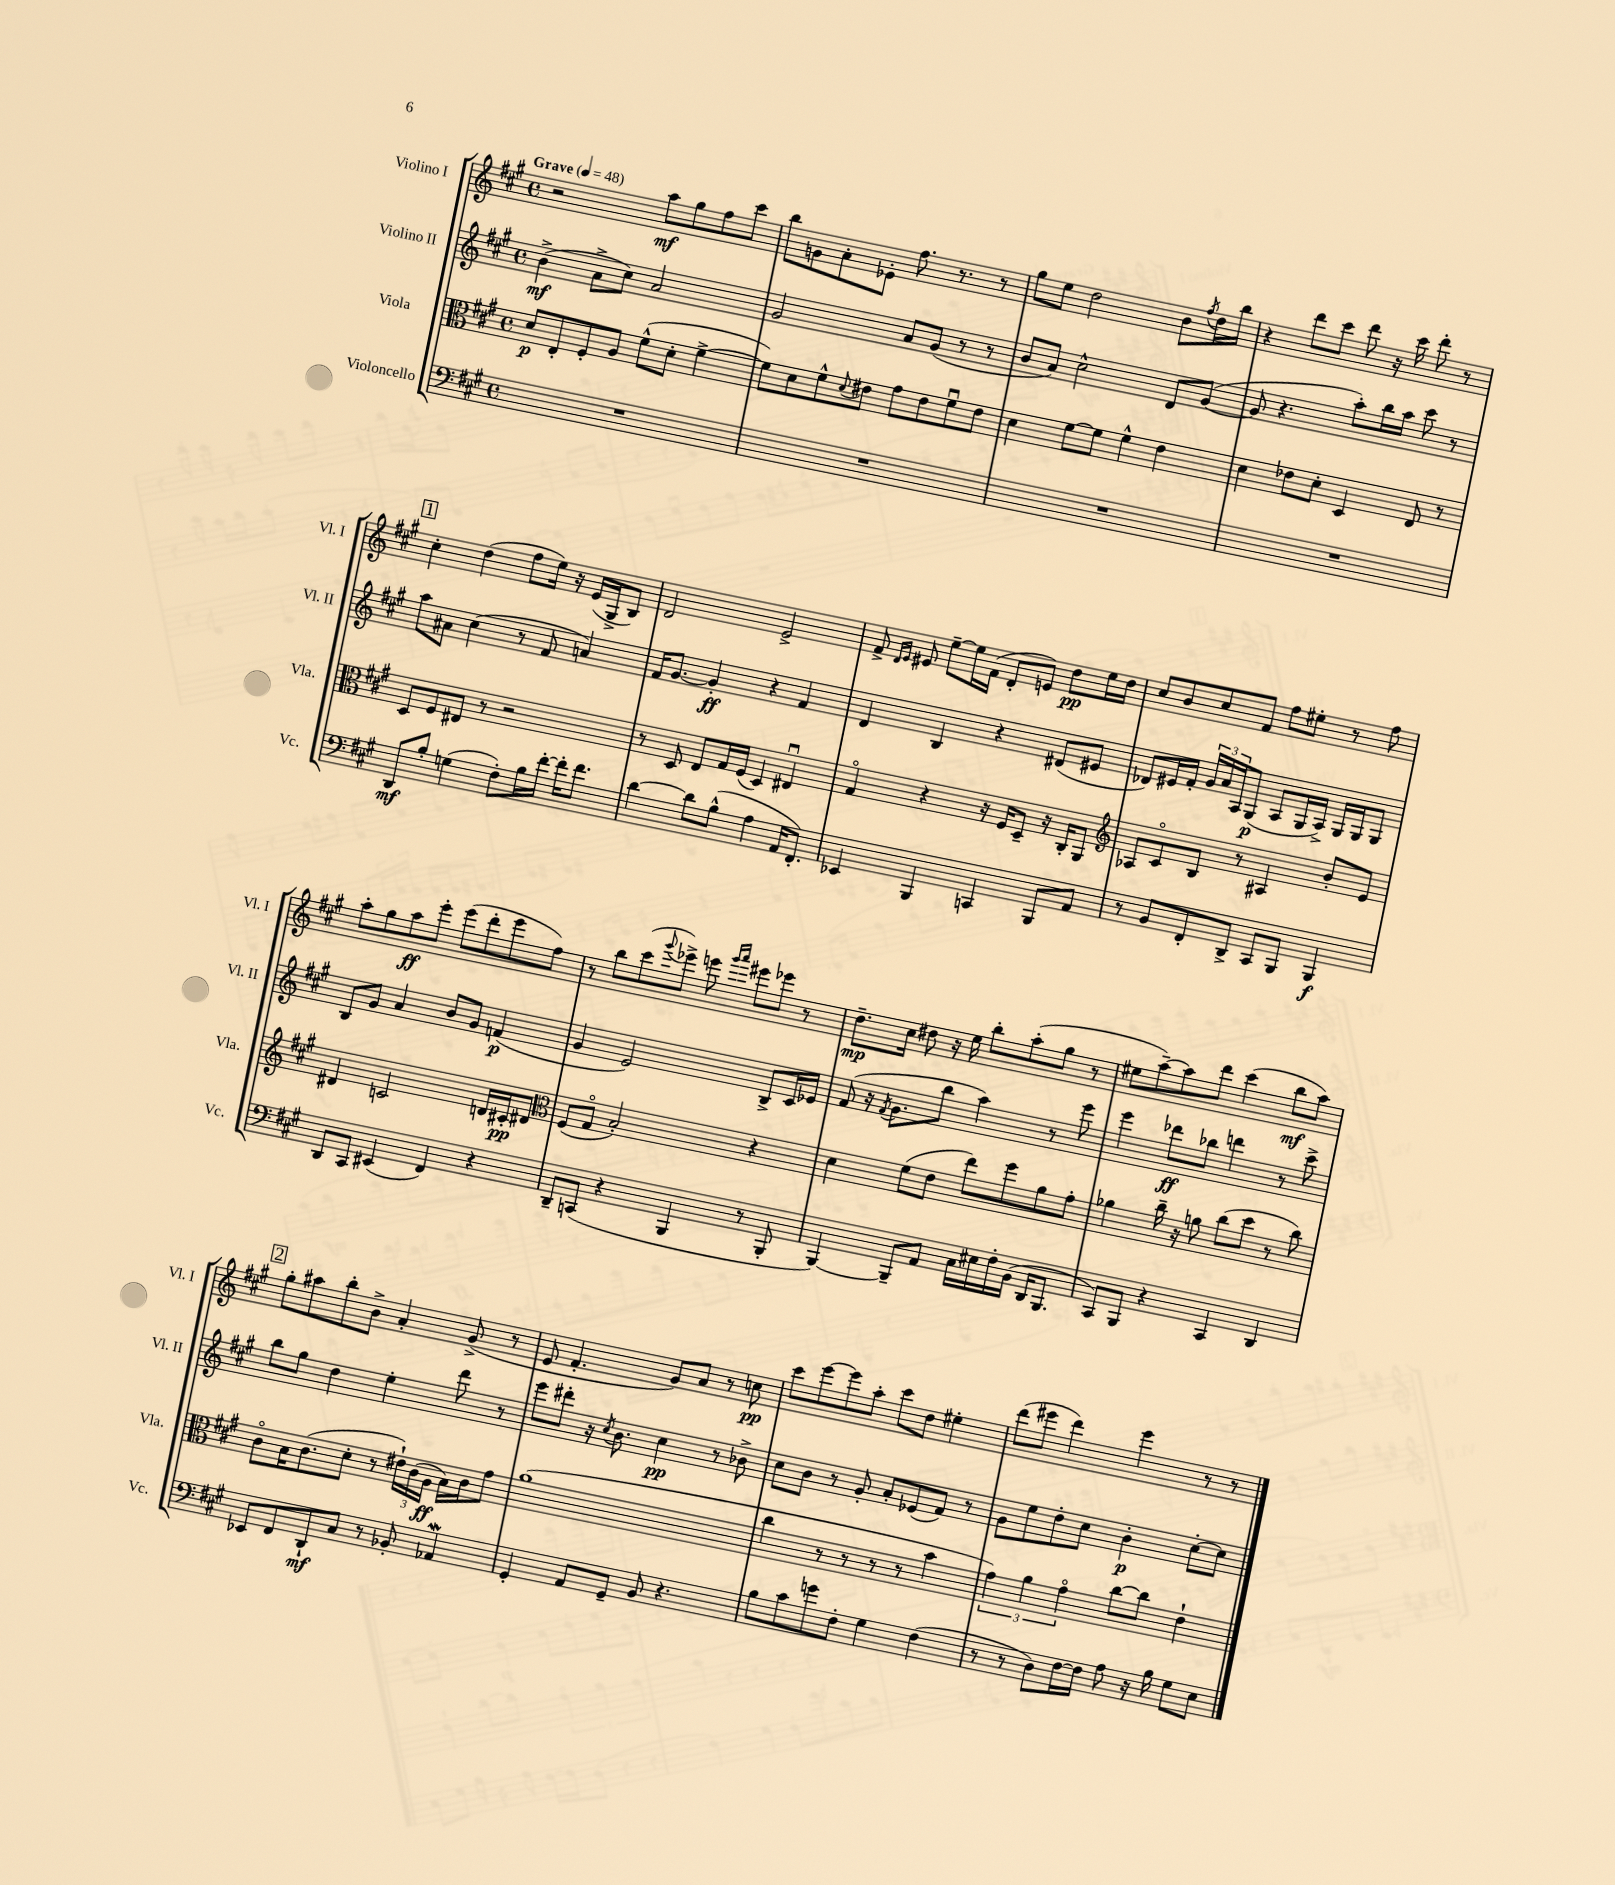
<<
\new StaffGroup <<
\new Staff = "s0" \with { instrumentName = "Violino I" shortInstrumentName = "Vl. I" } {
    \clef treble \key a \major \defaultTimeSignature \time 4/4 \tempo "Grave" 4 = 48
    r2 a''8\mf gis''8 fis''8 cis'''8 |
    b''8 g'8 a'8-. ees'8-. fis''8. r8. r8 |
    gis''8 e''8 d''2 b'8 \acciaccatura { fis''8 } d''16 b''16 |
    r4 d'''8 cis'''8 d'''8 r16 cis'''16 d'''8-. r8 |
    \mark \markup { \box "1" } cis''4-. d''4( fis''8 e''16) r16 e'16( gis16-> b8) |
    d'2 e'2-> |
    fis'8-> \grace { d'16 e'16 } eis'8 e''8~-- e''16 fis'16( d'8-. e'8) d''8\pp e''16 d''16 |
    cis''8 b'8 cis''8 fis'8 fis''8 eis''8-. r8 fis''8 |
    a''8-. gis''8 a''8\ff e'''8-. e'''8( d'''8-. e'''8 fis''8) |
    r8 b''8 cis'''8( \appoggiatura { gis'''8 } ees'''8->) e'''8 \grace { gis'''16 a'''16 } eis'''8 ees'''8 r8 |
    d''8.--\mp cis''16 dis''8 r16 e''16 b''8-. a''8-.( gis''8 r8 |
    eis''8 a''8~--) a''8 d'''8 cis'''4( b''8\mf a''8) |
    \mark \markup { \box "2" } gis''8-. ais''8 b''8-. b'8-> a'4-. gis'8->( r8 |
    e'8 fis'4.-. gis'8) a'8 r8 c''8\pp |
    cis'''8 e'''8~ e'''8 a''8-. cis'''8 d''8 eis''4-. |
    d'''8( eis'''8 d'''4) eis'''4 r8 r8 \bar "|." |
}
\new Staff = "s1" \with { instrumentName = "Violino II" shortInstrumentName = "Vl. II" } {
    \clef treble \key a \major \defaultTimeSignature \time 4/4
    b'4->\mf( a'8-> cis''8) a'2 |
    gis'2 a'8 gis'8( r8 r8 |
    b'8 a'8) cis''2-^ d'8 gis'8~( |
    gis'8 r4. a''8-.) b''16 a''16 cis'''8 r8 |
    \mark \markup { \box "1" } a''8 ais'8 cis''4( r8 fis'8 a'4) |
    fis'16 gis'8.~ gis'4-.\ff r4 fis'4 |
    d'4 b4 r4 dis'8( eis'8 |
    des'8) eis'16 fis'16-. \tuplet 3/2 { gis'16 a'16 a16 } gis8\p( a8 gis16 a16->) gis16 gis16 gis8 |
    b8 gis'8 a'4 b'8 gis'8 f'4\p( |
    gis'4 e'2) b8-> cis'16 ees'16 |
    fis'8( r16 \acciaccatura { fis'8 } gis'8. b''8 a''4) r8 e'''8 |
    e'''4 des'''8\ff bes''8 d'''4 r8 cis'''8-> |
    \mark \markup { \box "2" } b''8 gis''8 d''4 e''4-. d'''8 r8 |
    e'''8 dis'''8-. r16 \acciaccatura { cis''8 } b'8. cis''4\pp r8 bes'8-> |
    cis''8 b'8 r8 gis'8-. a'8-. ees'8( fis'8) r8 |
    gis'8 e''8 d''8-. cis''8 b'4-.\p cis''8~-. cis''8 \bar "|." |
}
\new Staff = "s2" \with { instrumentName = "Viola" shortInstrumentName = "Vla." } {
    \clef alto \key a \major \defaultTimeSignature \time 4/4
    d'8\p e8-. fis8-. a8 fis'8-^( d'8-. fis'4~-> |
    fis'8) d'8 fis'8-^ \appoggiatura { d'8 } eis'8 gis'8 eis'8 fis'8\downbow eis'8 |
    d'4 fis'8~ fis'8 fis'4-^ e'4 |
    d'4 ees'8 d'8-. d4 e8 r8 |
    \mark \markup { \box "1" } d8 fis8 eis8 r8 r2 |
    r8 d8 e8 gis16 fis16( d4) eis4\downbow |
    gis4\flageolet r4 r16 fis16 d8-- r16 cis16-. a,8 |
    \clef treble aes8 cis'8\flageolet b8 r8 ais4 b'8-. e'8 |
    dis'4 c'2 d'16 cis'16-.\pp dis'8 |
    \clef alto fis8( gis8\flageolet b2-.) r4 |
    d'4 fis'8( e'8 e''8) fis''8 a'8 gis'8-. |
    aes'4 cis''16-- r16 a'8 cis''8( d''8 r8 cis''8) |
    \mark \markup { \box "2" } cis'8\flageolet b16 cis'8.( d'8-. r8 \tuplet 3/2 { eis'16-!) cis'16( a16\ff } b16) cis'16 gis'8 |
    a'1( |
    cis''4 r8 r8 r8 r8 b'4 |
    \tuplet 3/2 { gis'4) a'4 gis'4\flageolet } cis''8~ cis''8 e'4-! \bar "|." |
}
\new Staff = "s3" \with { instrumentName = "Violoncello" shortInstrumentName = "Vc." } {
    \clef bass \key a \major \defaultTimeSignature \time 4/4
    R1 |
    R1 |
    R1 |
    R1 |
    \mark \markup { \box "1" } d,8\mf b8-. g4( fis8-.) b16 fis'16~-. fis'16-. fis'8. |
    d'4~ d'8 b8-^( a4 a,16 fis,8.-.) |
    ees,4 b,,4 c,4 b,,8 a,8 |
    r8 b,8 fis,8-. d,8-> cis,8 b,,8 b,,4\f |
    d,8 cis,8 eis,4( fis,4) r4 |
    d,8-- c,8( r4 b,,4 r8 b,,8-. |
    b,,4~) b,,8-- a,8 cis16 eis16 fis16-. b,16( d,16 b,,8. |
    cis,8) b,,8 r4 cis,4 d,4 |
    \mark \markup { \box "2" } ees,8 fis,8 d,8-!\mf cis8 r8 bes,8-. aes,4\mordent |
    gis,4-. a,8 gis,8-- b,8 r4. |
    b8 cis'8 g'8 fis8-. gis4 fis4( |
    r8 r8 d8) fis16~ fis16 a8 r16 b16 gis8 e8 \bar "|." |
}
>>
>>
\layout { \context { \Score \remove "Bar_number_engraver" } }
